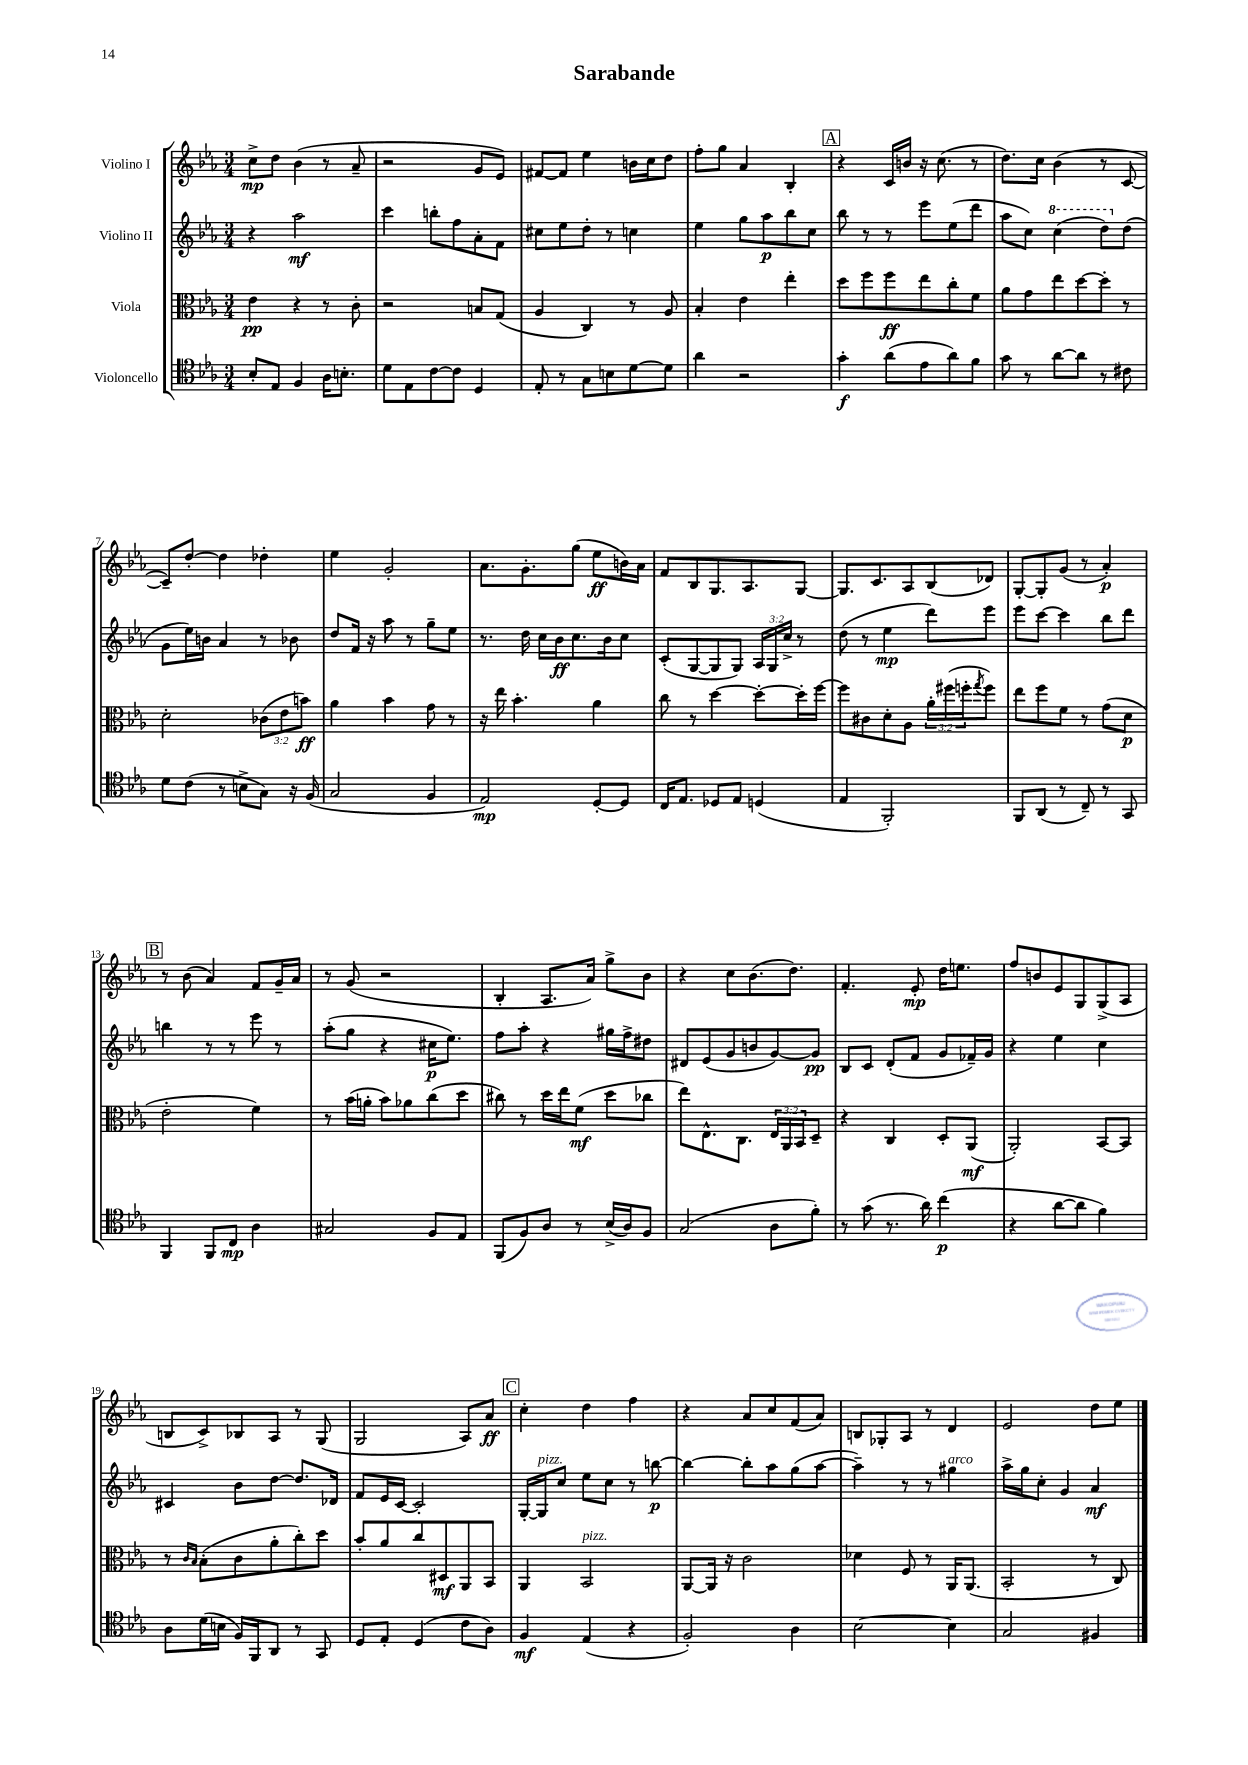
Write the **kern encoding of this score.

**kern	**kern	**kern	**kern
*staff4	*staff3	*staff2	*staff1
*clefC4	*clefC3	*clefG2	*clefG2
*k[b-e-a-]	*k[b-e-a-]	*k[b-e-a-]	*k[b-e-a-]
*M3/4	*M3/4	*M3/4	*M3/4
8B-'	4e-	4r	8cc^
8E-	.	.	8dd
4F	4r	2aa-	(4b-
16A-	8r	.	8r
8.B'	.	.	.
.	8c'	.	8a-~
=	=	=	=
8d	2r	4ccc	2r
8E-	.	.	.
[8c	.	8bb'	.
8c]	.	8ff	.
4D	8B	8a-'	8g
.	(8G	8f	8e-)
=	=	=	=
8E-'	4A-	8cc#	[8f#
8r	.	8ee-	8f#]
8G	4C)	8dd'	4ee-
8B	.	8r	.
[8d	8r	4cc	16b
.	.	.	16cc
8d]	8A-	.	8dd
=	=	=	=
4a-	4B-'	4ee-	8ff'
.	.	.	8gg
2r	4e-	8gg	4a-
.	.	8aa-	.
.	4ee-'	8bb-	4B-'
.	.	8cc	.
=	=	=	=
4g'	8dd	8bb-	4r
.	8ff	8r	.
(8a-	8ff	8r	16c
.	.	.	16b
8e-	8ee-	8eee-	16r
.	.	.	(8.cc
8a-)	8cc'	(8ee-	.
8f	8f	8ddd	8r
=	=	=	=
8g	8a-	8aa-	8.dd)
8r	8g	8cc)	.
.	.	.	16cc
[8a-	8ee-	(4ccc	(4b-
8a-]	[8dd	.	.
8r	8dd']	8ddd)	8r
8c#	8r	(8dd	[8c
=	=	=	=
8d	2d'	8g	8c~])
(8c	.	16ee-)	[8dd'
.	.	16b	.
8r	.	4a-	4dd]
8B^	.	.	.
8G)	(12c-	8r	4dd-'
.	12e-	.	.
16r	.	8b-	.
.	12b)	.	.
(16F	.	.	.
=	=	=	=
2G	4a-	8dd	4ee-
.	.	16f	.
.	.	16r	.
.	4b-	8aa-	2g'
.	.	8r	.
4F	8g	8gg~	.
.	8r	8ee-	.
=	=	=	=
2E-)	16r	8.r	8.a-
.	16ee-	.	.
.	4.b-'	.	.
.	.	16dd	8.g'
.	.	16cc	.
.	.	16b-	.
.	.	8.cc	(8gg
[8D'	4a-	.	8ee-
.	.	16b-	.
8D]	.	8cc	16b)
.	.	.	16a-
=	=	=	=
16C	8cc	(8c'	8f
8.E-	.	.	.
.	8r	[8G	8B-
8D-	[4dd	8G]	8.G
8E-	.	8G)	.
.	.	.	8.A-
(4D	8dd'_	24A-	.
.	.	24G	.
.	.	24cc^	.
.	16dd']	8r	[8G
.	[16ff	.	.
=	=	=	=
4E-	8ff]	(8dd	8.G]
.	8c#	8r	.
.	.	.	8.c
2FF')	8d'	4ee-	.
.	8A-	.	8A-
.	24a-'	8ddd)	(8B-
.	(24ff#	.	.
.	24ff'	.	.
.	8qgg	.	.
.	8ff)	8eee-	8d-)
=	=	=	=
8FF	8ee-	8eee-	[8G'
(8AA-	8ff	[8ccc	8G']
8r	8f	4ccc]	(8g
8C~)	8r	.	8r
8r	(8g	8bb-	4a-')
8GG	8d	8ddd	.
=	=	=	=
4FF	2e-'	4bb	8r
.	.	.	(8b-
8FF	.	8r	4a-)
8C	.	8r	.
4A-	4f)	8eee-	8f
.	.	8r	16g~
.	.	.	16a-
=	=	=	=
2G#	8r	(8aa-'	8r
.	(16b-	8gg	(8g
.	16a'	.	.
.	8b-)	4r	2r
.	8a-	.	.
8F	(8cc	16cc#	.
.	.	8.ee-)	.
8E-	8dd	.	.
=	=	=	=
(8FF	8cc#)	8ff	4B-'
8F)	8r	8aa-'	.
8A-	16dd	4r	8.A-
.	16ee-	.	.
8r	(8f	.	.
.	.	.	16a-)
(16B-^	8dd	16gg#	8gg^
16A-)	.	16ff^	.
8F	8cc-	8dd#	8b-
=	=	=	=
(2G	8ee-)	8d#	4r
.	8.E-^^	(8e-	.
.	.	8g	8cc
.	8.C	.	.
.	.	8b	(8.b-
8A-	24E-	[8g)	.
.	24AA-	.	.
.	.	.	8.dd)
.	24BB-	.	.
8f')	8D~	8g]	.
=	=	=	=
8r	4r	8B-	4.f'
(8g	.	8c	.
8.r	4C	(8d'	.
.	.	8f	8e-'
16a-)	.	.	.
(4cc	8D'	8g	16dd
.	.	.	8.ee
.	(8AA-	16f-~)	.
.	.	16g	.
=	=	=	=
4r	2AA-')	4r	8ff
.	.	.	8b
[8a-	.	4ee-	8e-
8a-]	.	.	8G
4f)	[8BB-	4cc	(8G^
.	8BB-]	.	8A-
=	=	=	=
8A-	8r	4c#	8B
.	16qqc	.	.
.	16qqB-	.	.
(16d	(8B-'	.	8c^)
16B	.	.	.
16F)	8c	8b-	8B-
16FF	.	.	.
8AA-	8a-'	[8dd	8A-
8r	8cc')	8.dd]	8r
8GG	8dd	.	(8G
.	.	16d-	.
=	=	=	=
8D	8b-'	8f	2G
8E-'	8a-	16e-	.
.	.	[16c	.
(4D	8cc	2c']	.
.	8D#	.	.
8c	8AA-	.	8A-)
8A-)	8BB-	.	8a-
=	=	=	=
4F	4AA-	[16G'	4cc'
.	.	16G]	.
.	.	8cc	.
(4E-	2BB-	8ee-	4dd
.	.	8cc	.
4r	.	8r	4ff
.	.	[8bb	.
=	=	=	=
2F')	[8AA-	4bb_	4r
.	16AA-]	.	.
.	16r	.	.
.	2c	8bb']	8a-
.	.	8aa-	8cc
4A-	.	(8gg	(8f
.	.	[8aa-	8a-)
=	=	=	=
[2B-	4d-	4aa-~])	8B
.	.	.	8G-'
.	8F	8r	8A-
.	8r	8r	8r
4B-]	16AA-	4gg#	4d
.	(8.AA-	.	.
=	=	=	=
2G	2BB-'	16aa-^	2e-
.	.	16gg	.
.	.	8cc'	.
.	.	4g	.
4F#	8r	4a-	8dd
.	8C)	.	8ee-
==	==	==	==
*-	*-	*-	*-
